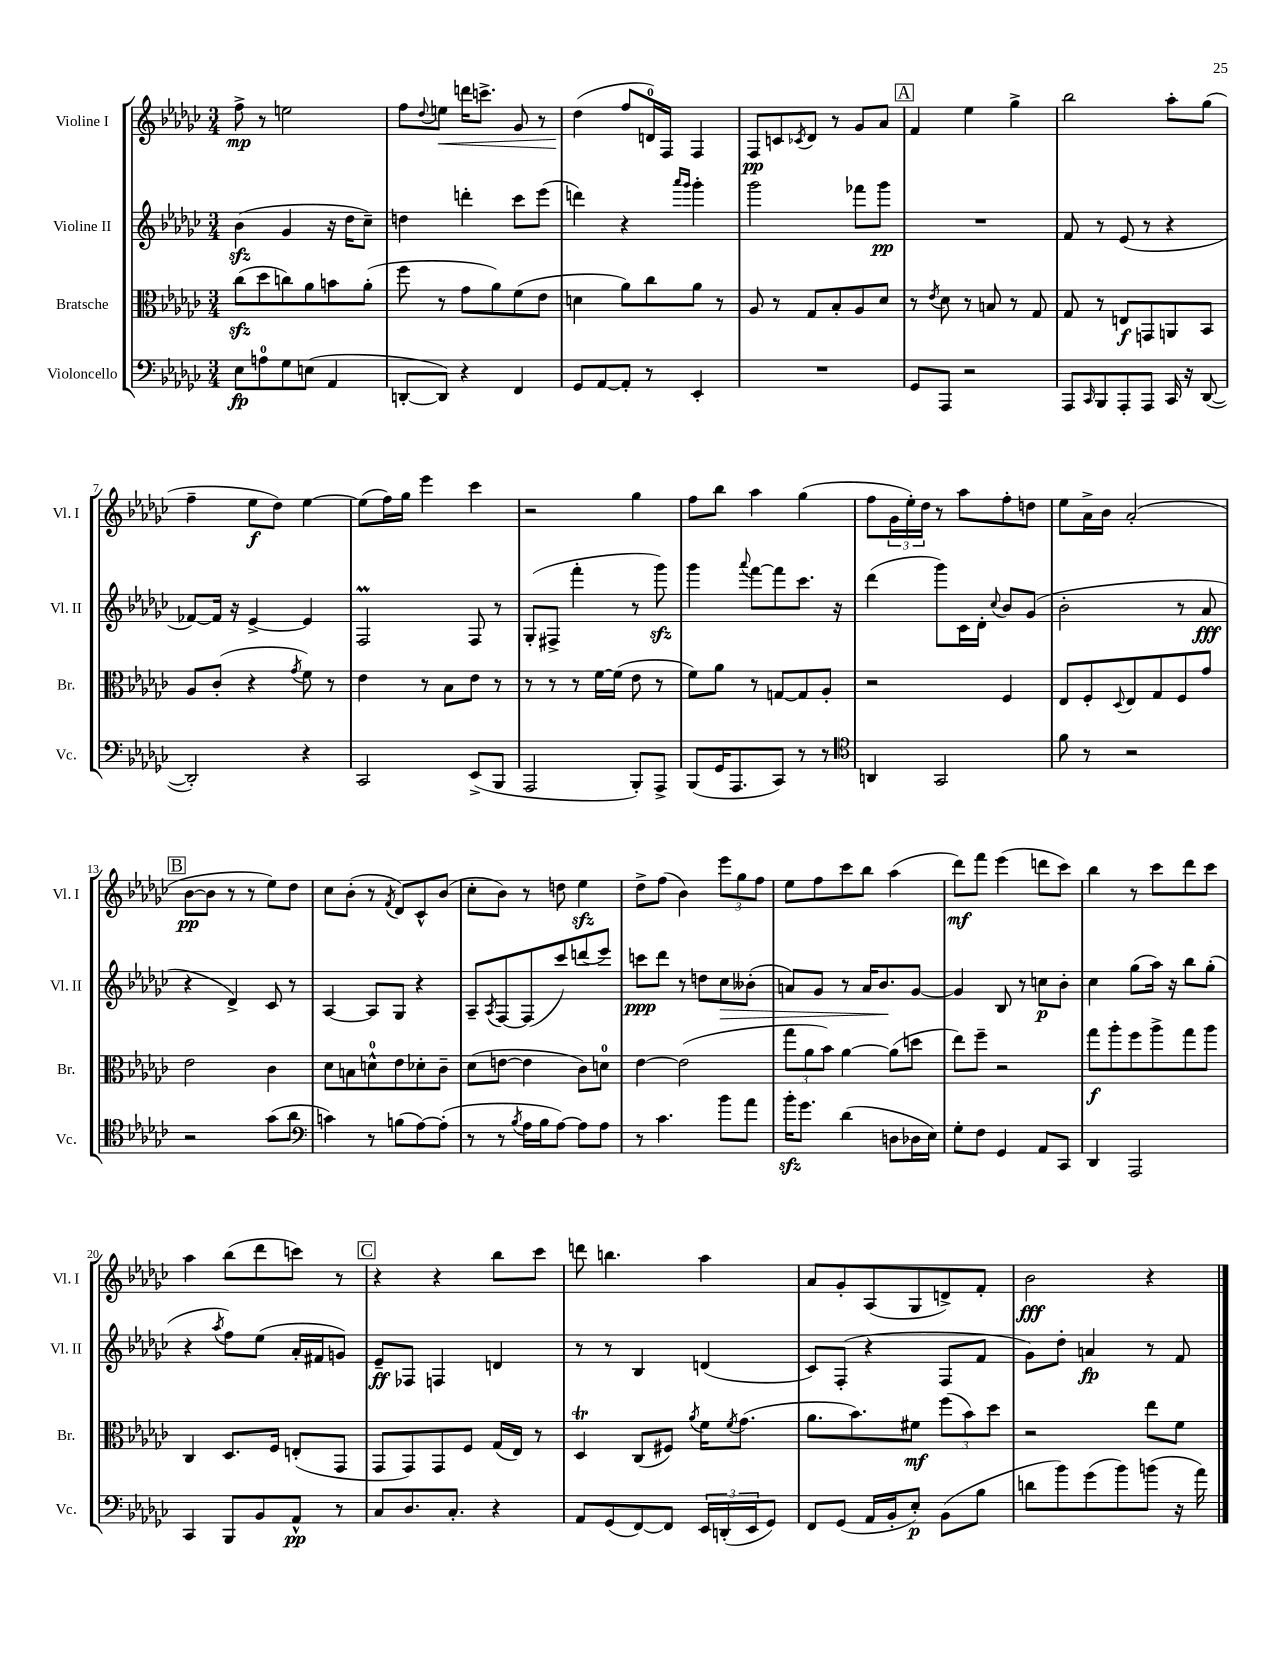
<<
\new StaffGroup <<
\new Staff = "s0" \with { instrumentName = "Violine I" shortInstrumentName = "Vl. I" } {
    \clef treble \key ges \major \numericTimeSignature \time 3/4
    f''8->\mp r8 e''2 |
    f''8 \appoggiatura { des''8 } e''8\< d'''16 c'''8.-> ges'8 r8 |
    des''4\!( f''8 d'16-0) f16 f4 |
    f8\pp c'8 \acciaccatura { ces'8 } des'8 r8 ges'8 aes'8 |
    \mark \markup { \box "A" } f'4 ees''4 ges''4-> |
    bes''2 aes''8-. ges''8( |
    f''4-- ees''8\f des''8) ees''4~ |
    ees''8( f''16) ges''16 ees'''4 ces'''4 |
    r2 ges''4 |
    f''8 bes''8 aes''4 ges''4( |
    f''8 \tuplet 3/2 { ges'16 ees''16-.) des''16 } r8 aes''8 f''8-. d''8 |
    ees''8 aes'16-> bes'16 aes'2-.( |
    \mark \markup { \box "B" } bes'8~\pp bes'8 r8 r8 ees''8) des''8 |
    ces''8 bes'8-.( r8 \acciaccatura { f'8 } des'8) ces'8-^ bes'8( |
    ces''8-. bes'8) r8 d''8 ees''4\sfz |
    des''8-> f''8( bes'4) \tuplet 3/2 { ees'''8 ges''8 f''8 } |
    ees''8 f''8 ces'''8 bes''8 aes''4( |
    des'''8\mf) f'''8 ees'''4( d'''8 ces'''8) |
    bes''4 r8 ces'''8 des'''8 ces'''8 |
    aes''4 bes''8( des'''8 c'''8) r8 |
    \mark \markup { \box "C" } r4 r4 bes''8 ces'''8 |
    d'''8 b''4. aes''4 |
    aes'8 ges'8-. aes8( ges8 d'8->) f'8-. |
    bes'2\fff r4 \bar "|." |
}
\new Staff = "s1" \with { instrumentName = "Violine II" shortInstrumentName = "Vl. II" } {
    \clef treble \key ges \major \numericTimeSignature \time 3/4
    bes'4\sfz( ges'4 r16 des''16 ces''8--) |
    d''4 d'''4-. ces'''8 ees'''8( |
    d'''4) r4 \grace { aes'''16 ges'''16 } ges'''4-. |
    ges'''2 fes'''8 ges'''8\pp |
    \mark \markup { \box "A" } R2. |
    f'8 r8 ees'8( r8 r4 |
    fes'8~) fes'16 r16 ees'4~-> ees'4 |
    f2\prall f8 r8 |
    ges8-.( fis8-> f'''4-. r8 ges'''8\sfz) |
    ges'''4 \appoggiatura { aes'''8 } f'''8~ f'''8 ces'''8. r16 |
    des'''4( ges'''8) ces'16 des'16-. \appoggiatura { ces''8 } bes'8 ges'8( |
    bes'2-. r8 aes'8\fff |
    \mark \markup { \box "B" } r4 des'4->) ces'8 r8 |
    aes4~ aes8 ges8 r4 |
    aes8-- \acciaccatura { aes8 } f8~ f8( ces'''8) d'''8( ees'''8) |
    c'''8\ppp des'''8 r8 d''8 ces''8\> beses'8-.( |
    a'8) ges'8 r8 a'16 bes'8.\! ges'8~ |
    ges'4 bes8 r8 c''8\p bes'8-. |
    ces''4 ges''8( aes''16) r16 bes''8 ges''8-.( |
    r4 \acciaccatura { aes''8 } f''8) ees''8( aes'16-. fis'16 g'8) |
    \mark \markup { \box "C" } ees'8--\ff fes8 f4 d'4 |
    r8 r8 bes4 d'4( |
    ces'8) f8-.( r4 f8 f'8 |
    ges'8) des''8-. a'4\fp r8 f'8 \bar "|." |
}
\new Staff = "s2" \with { instrumentName = "Bratsche" shortInstrumentName = "Br." } {
    \clef alto \key ges \major \numericTimeSignature \time 3/4
    ces''8\sfz( des''8 c''8) aes'8 b'8 aes'8-.( |
    f''8 r8 ges'8 aes'8) f'8( ees'8 |
    d'4 aes'8) ces''8 aes'8 r8 |
    aes8 r8 ges8 bes8-. aes8 des'8 |
    \mark \markup { \box "A" } r8 \acciaccatura { ees'8 } des'8 r8 b8 r8 ges8 |
    ges8 r8 e8\f g,8 a,8 bes,8 |
    aes8 ces'8-.( r4 \acciaccatura { ges'8 } f'8) r8 |
    ees'4 r8 bes8 ees'8 r8 |
    r8 r8 r8 f'16~ f'16( ees'8 r8 |
    f'8) aes'8 r8 g8~ g8 aes8-. |
    r2 f4 |
    ees8 f8-. \appoggiatura { des8 } ees8 ges8 f8 ges'8 |
    \mark \markup { \box "B" } ees'2 ces'4 |
    des'8 b8 d'8-0-^ ees'8 des'8-. ces'8-- |
    des'8( e'8~ e'4 ces'8) d'8-0 |
    ees'4~ ees'2( |
    \tuplet 3/2 { ges''8 aes'8 bes'8) } aes'4~ aes'8( d''8 |
    ees''8) f''8-- r2 |
    ges''8\f aes''8-. f''8 aes''8-> ges''8 aes''8 |
    ces4 des8. f16 e8-.( ges,8 |
    \mark \markup { \box "C" } ges,8 ges,8) ges,8 f8 ges16( ees16) r8 |
    des4\trill ces8( fis8) \acciaccatura { aes'8 } f'16 \acciaccatura { f'8 } ges'8.( |
    aes'8. bes'8.) fis'8\mf \tuplet 3/2 { f''8( bes'8) des''8 } |
    r2 ees''8 f'8 \bar "|." |
}
\new Staff = "s3" \with { instrumentName = "Violoncello" shortInstrumentName = "Vc." } {
    \clef bass \key ges \major \numericTimeSignature \time 3/4
    ees8\fp a8-0 ges8 e8( aes,4 |
    d,8~-. d,8) r4 f,4 |
    ges,8 aes,8~ aes,8-. r8 ees,4-. |
    R2. |
    \mark \markup { \box "A" } ges,8 aes,,8 r2 |
    aes,,8 \grace { ces,16 } bes,,8 aes,,8-. aes,,8 ces,16 r16 des,8~( |
    des,2-.) r4 |
    ces,2 ees,8->( bes,,8 |
    aes,,2 bes,,8-.) aes,,8-> |
    bes,,8( ges,16 aes,,8. ces,8) r8 r8 |
    \clef tenor a,4 ges,2 |
    f'8 r8 r2 |
    \mark \markup { \box "B" } r2 ges'8( aes'8 |
    \clef bass c'4) r8 b8( aes8~) aes8-.( |
    r8 r8 \acciaccatura { bes8 } aes16 bes16 aes8~) aes8 aes8 |
    r8 ces'4. bes'8 aes'8 |
    bes'16-.\sfz ges'8. des'4( d8 des16 ees16) |
    ges8-. f8 ges,4 aes,8 ces,8 |
    des,4 aes,,2 |
    ces,4 bes,,8 bes,8 aes,8-^\pp r8 |
    \mark \markup { \box "C" } ces8 des8. ces8.-. r4 |
    aes,8 ges,8( f,8~) f,8 \tuplet 3/2 { ees,16 d,16-.( ees,16 } ges,8) |
    f,8 ges,8( aes,16 bes,16-. ees8-.\p) bes,8( bes8 |
    d'8 bes'8) ges'8( bes'8) b'8( r16 aes'16) \bar "|." |
}
>>
>>
